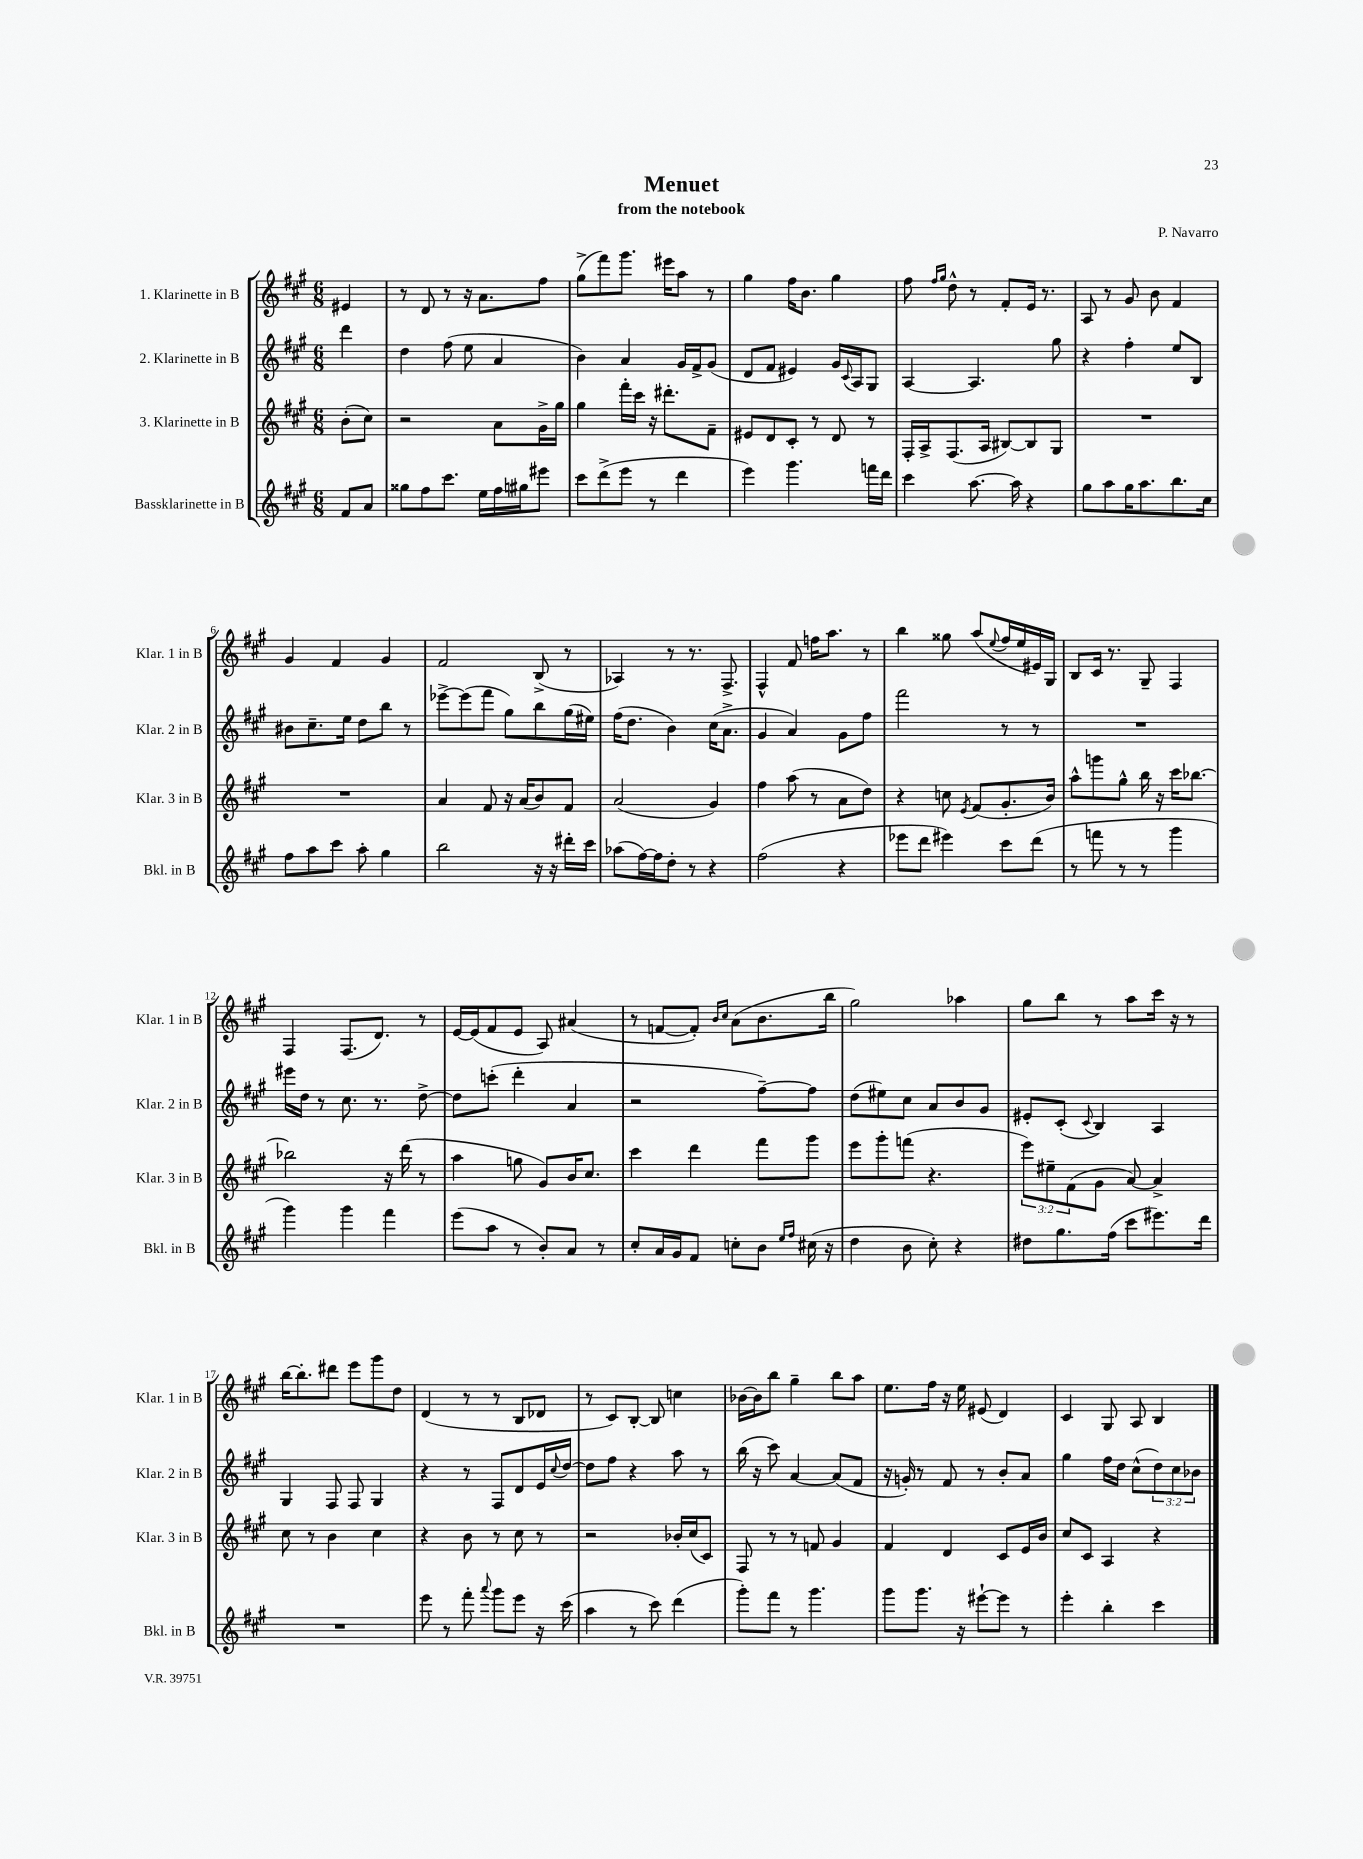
\header { title = "Menuet" composer = "P. Navarro" subtitle = "from the notebook" }
<<
\new StaffGroup <<
\new Staff = "s0" \with { instrumentName = "1. Klarinette in B" shortInstrumentName = "Klar. 1 in B" } {
    \clef treble \key a \major \numericTimeSignature \time 6/8 \partial 4
    eis'4 |
    r8 d'8 r8 r16 a'8. fis''8 |
    gis''8->( fis'''8) gis'''8. eis'''16 a''8 r8 |
    gis''4 fis''16 b'8. gis''4 |
    fis''8 \grace { fis''16 gis''16 } d''8-^ r8 fis'8-. e'16 r8. |
    a8 r8 gis'8 b'8 fis'4 |
    gis'4 fis'4 gis'4 |
    fis'2 b8->( r8 |
    aes4) r8 r8. fis8.-> |
    fis4-^ fis'8 f''16 a''8. r8 |
    b''4 gisis''8 a''8( \appoggiatura { e''8 } fis''16 e''16 eis'16) gis16 |
    b8 cis'16 r8. gis8-- fis4 |
    fis4 fis8.( d'8.) r8 |
    e'16~ e'16( fis'8 e'8 a8) ais'4( |
    r8 f'8~ f'8-.) \grace { b'16 cis''16 } a'8( b'8. b''16 |
    gis''2) aes''4 |
    gis''8 b''8 r8 a''8 cis'''16 r16 r8 |
    b''16~ b''8.-. dis'''8 e'''8 gis'''8 d''8 |
    d'4( r8 r8 b8 des'8 |
    r8 cis'8) b8~-. b8 c''4 |
    bes'16~ bes'16 b''8 gis''4-- b''8 a''8 |
    e''8. fis''16 r16 e''16 eis'8( d'4) |
    cis'4 gis8 a8 b4 \bar "|." |
}
\new Staff = "s1" \with { instrumentName = "2. Klarinette in B" shortInstrumentName = "Klar. 2 in B" } {
    \clef treble \key a \major \numericTimeSignature \time 6/8 \override Staff.TupletNumber.text = #tuplet-number::calc-fraction-text \partial 4
    d'''4 |
    d''4 fis''8( e''8 a'4 |
    b'4) a'4 gis'16 fis'16-> gis'8( |
    d'8 fis'8 eis'4) gis'16 \appoggiatura { cis'8 } a16 gis8 |
    a4~ a4. gis''8 |
    r4 fis''4-. e''8 b8 |
    bis'8 cis''8.-- e''16 d''8 b''8 r8 |
    ees'''8~-> ees'''8( fis'''8 gis''8) b''8 gis''16( eis''16) |
    fis''16( d''8. b'4) cis''16( a'8.-> |
    gis'4 a'4) gis'8 fis''8 |
    fis'''2 r8 r8 |
    R2. |
    eis'''16 d''16 r8 cis''8. r8. d''8~-> |
    d''8 c'''8-.( d'''4-. a'4 |
    r2 fis''8~--) fis''8 |
    d''8( eis''8) cis''8 a'8 b'8 gis'8 |
    eis'8-. cis'8-.( \appoggiatura { cis'8 } b4) a4 |
    gis4 fis8 fis8 gis4 |
    r4 r8 fis8 d'8 e'16 \appoggiatura { cis''8 } d''16~ |
    d''8 fis''8 r4 a''8 r8 |
    b''16( r16 cis'''8) a'4~ a'8( fis'8 |
    r16 g'16-.) r8 fis'8 r8 b'8-. a'8 |
    gis''4 fis''16 d''16 cis''8-^( \tuplet 3/2 { d''8) cis''8 bes'8 } \bar "|." |
}
\new Staff = "s2" \with { instrumentName = "3. Klarinette in B" shortInstrumentName = "Klar. 3 in B" } {
    \clef treble \key a \major \numericTimeSignature \time 6/8 \override Staff.TupletNumber.text = #tuplet-number::calc-fraction-text \partial 4
    b'8-.( cis''8) |
    r2 a'8 gis'16-> gis''16 |
    gis''4 fis'''16-. cis'''16 r16 dis'''8.-. fis'8-- |
    eis'8 d'8 cis'8-. r8 d'8 r8 |
    fis16-. a16-> fis8.( a16 bis8~) bis8 gis8 |
    R2. |
    R2. |
    a'4 fis'8 r16 a'16( b'8) fis'8 |
    a'2( gis'4) |
    fis''4 a''8( r8 a'8 d''8) |
    r4 c''8 \acciaccatura { e'8 } fis'8( gis'8.-. b'16) |
    a''8-^ g'''8 gis''8-^ b''16 r16 cis'''16 bes''8.~ |
    bes''2 r16 d'''16( r8 |
    a''4 g''8 gis'8) b'16 cis''8. |
    cis'''4 d'''4 fis'''8 gis'''8 |
    e'''8 gis'''8-. f'''8( r4. |
    \tuplet 3/2 { e'''8) eis''8-- fis'8( } gis'8 a'8~) a'4-> |
    cis''8 r8 b'4 cis''4 |
    r4 b'8 r8 cis''8 r8 |
    r2 bes'16-. cis''16( cis'8) |
    fis8 r8 r8 f'8 gis'4 |
    fis'4 d'4 cis'8 e'16 b'16 |
    cis''8 cis'8 a4 r4 \bar "|." |
}
\new Staff = "s3" \with { instrumentName = "Bassklarinette in B" shortInstrumentName = "Bkl. in B" } {
    \clef treble \key a \major \numericTimeSignature \time 6/8 \partial 4
    fis'8 a'8 |
    gisis''8 fis''8 cis'''8. e''16 fis''16 gis''16 eis'''8 |
    cis'''8 d'''8->( e'''8 r8 d'''4 |
    e'''4) gis'''4. f'''16 d'''16 |
    cis'''4 a''8.~ a''16 r4 |
    gis''8 a''8 gis''16 a''8. b''8. cis''16 |
    fis''8 a''8 cis'''8 a''8-. gis''4 |
    b''2 r16 r16 dis'''16-. cis'''16 |
    aes''8( fis''16~) fis''16 d''8-. r8 r4 |
    fis''2( r4 |
    ees'''8 d'''8 eis'''4) cis'''8 d'''8( |
    r8 f'''8 r8 r8 gis'''4 |
    gis'''4) gis'''4 fis'''4 |
    e'''8( a''8 r8 b'8-.) a'8 r8 |
    cis''8-. a'16 gis'16 fis'8 c''8-. b'8 \grace { e''16 fis''16 } cis''16( r16 |
    d''4 b'8 cis''8-.) r4 |
    dis''8 gis''8. fis''16( cis'''8 eis'''8.) d'''16 |
    R2. |
    e'''8 r8 fis'''8-. \appoggiatura { a'''8 } gis'''8 e'''8 r16 cis'''16( |
    a''4 r8 cis'''8) d'''4( |
    gis'''8-.) fis'''8 r8 gis'''4. |
    gis'''8 gis'''8. r16 eis'''8~-! eis'''8 r8 |
    e'''4-. b''4-. cis'''4 \bar "|." |
}
>>
>>
